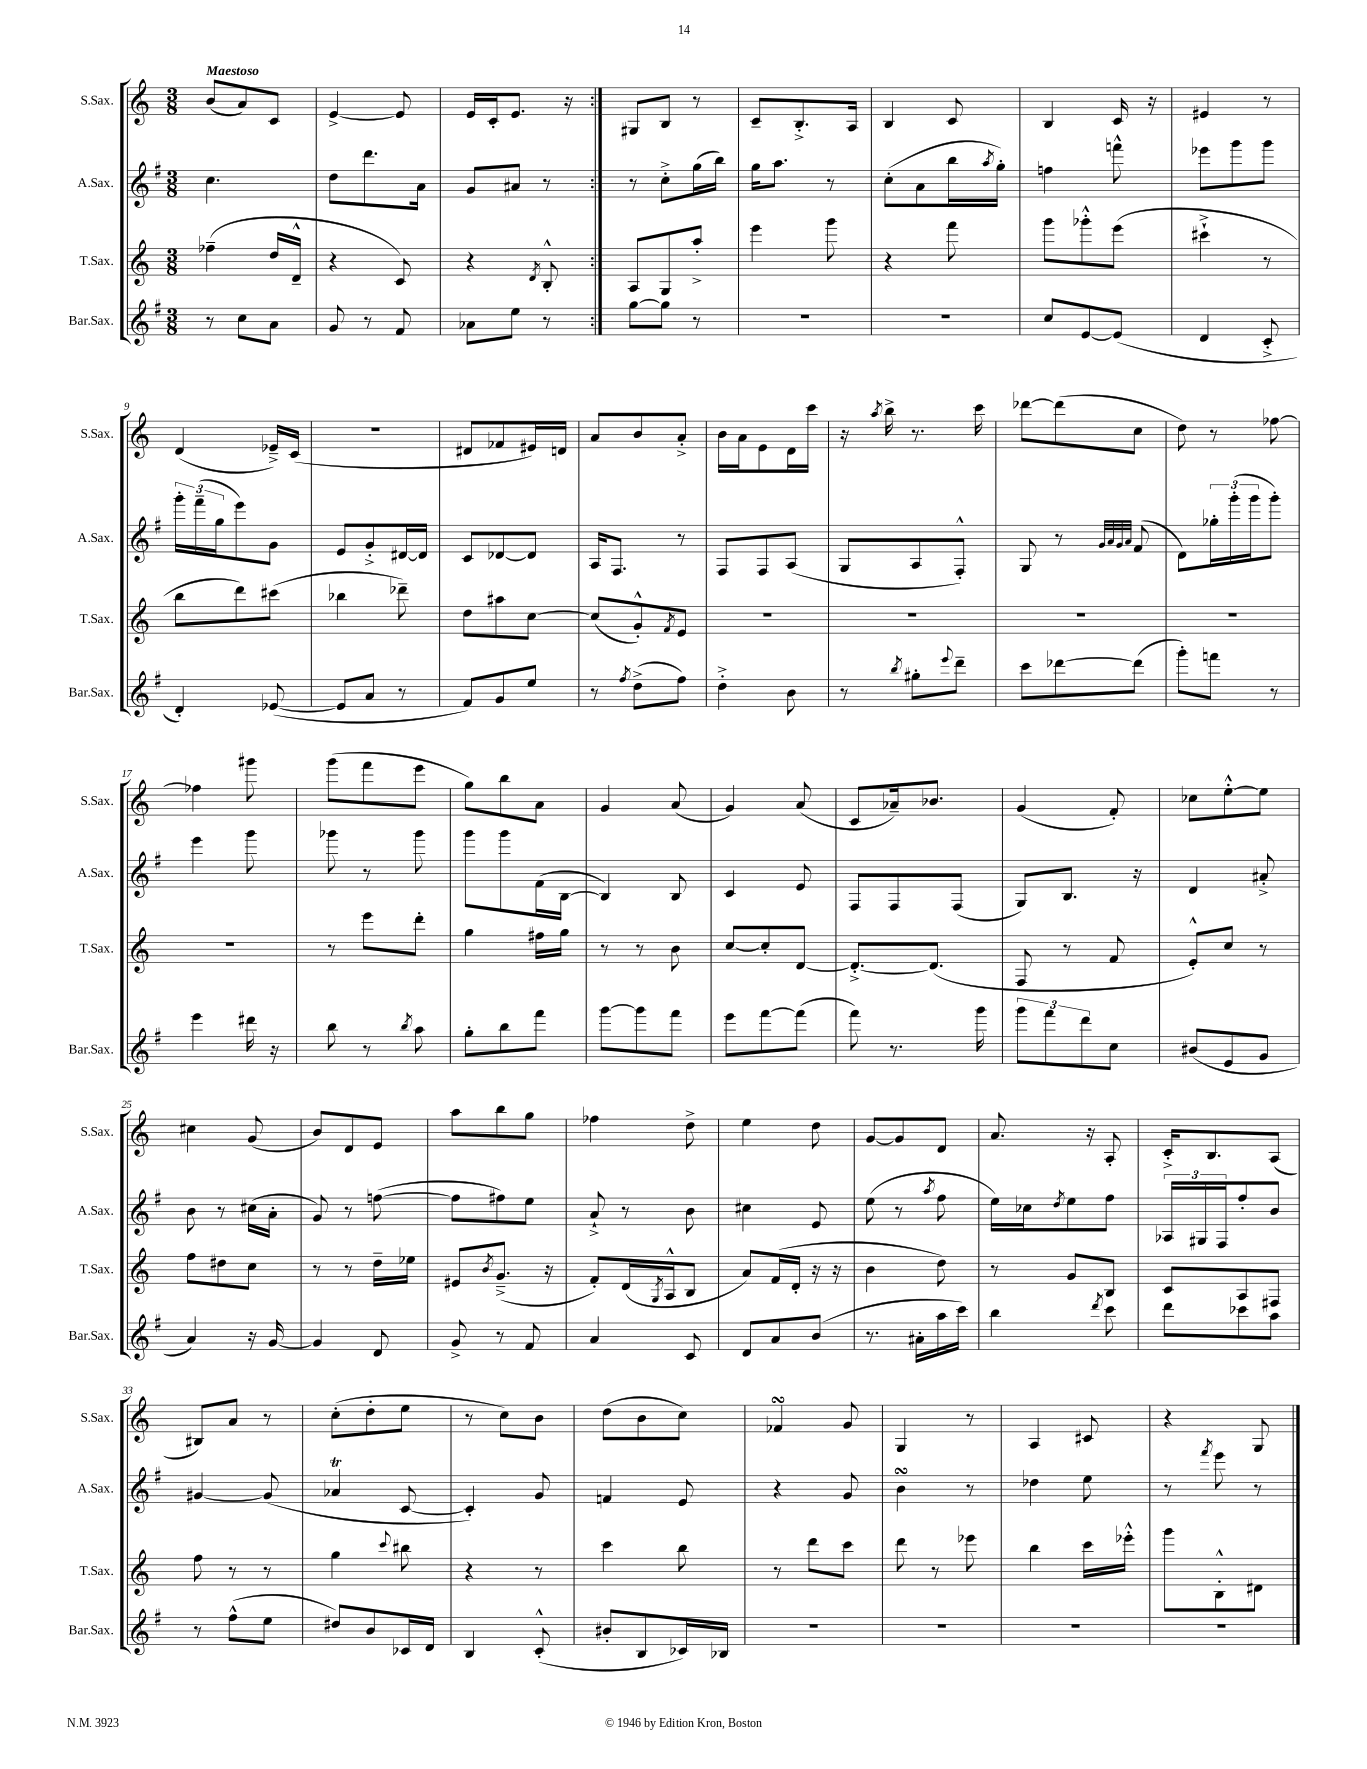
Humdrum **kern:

**kern	**kern	**kern	**kern
*part4	*part3	*part2	*part1
*staff4	*staff3	*staff2	*staff1
*I"Bar.Sax.	*I"T.Sax.	*I"A.Sax.	*I"S.Sax.
*I'Bar.Sax.	*I'T.Sax.	*I'A.Sax.	*I'S.Sax.
*clefG2	*clefG2	*clefG2	*clefG2
*k[f#]	*k[]	*k[f#]	*k[]
*M3/8	*M3/8	*M3/8	*M3/8
=1	=1	=1	=1
!	!	!	!LO:TX:a:B:t=Maestoso
8r	(4ff-X~\	4.cc\	(8b/L
8cc\L	.	.	8a/)
8a\J	16dd/LL	.	8c/J
.	16d~^^/JJ	.	.
=2	=2	=2	=2
8g/	4r	8dd\L	[4e^/
8r	.	8.ddd\	.
8f#/	8c/)	.	8e/]
.	.	16a\Jk	.
=3	=3	=3	=3
8a-X\L	4r	8g/L	16e/LL
.	.	.	16c'/J
8ee\J	.	8a#X/J	8.e/J
.	8qd/	.	.
8r	8B'^^/	8r	.
.	.	.	16r
=4:|!	=4:|!	=4:|!	=4:|!
[8gg\L	8A/L	8r	8G#X/L
8gg\J]	8G/	8cc'^\L	8B/J
8r	8aa'^/J	(16gg\L	8r
.	.	16bb\JJ)	.
=5	=5	=5	=5
4.r	4eee\	16gg\KL	8c~/L
.	.	8.aa\J	.
.	.	.	8.B'^/
.	8ggg\	8r	.
.	.	.	16A/Jk
=6	=6	=6	=6
4.r	4r	(8cc'\L	4B/
.	.	8a\	.
.	8fff\	16bb\L	8c/
.	.	8qaa/	.
.	.	16gg'\JJ)	.
=7	=7	=7	=7
8cc/L	8ggg\L	4ffn\	4B/
[8e/	8ggg-X'^^\	.	.
(8e/J]	(8eee\J	8fffn^^\	16c/
.	.	.	16r
=8	=8	=8	=8
4d/	4ccc#X`^\	8eee-X\L	4e#X/
.	.	8ggg\	.
8c'^/	8r	8ggg\J	8r
!!LO:LB:g=z
=9	=9	=9	=9
4d'/)	8bb\L	24ggg'\LL	(4d/
.	.	(24fff#~\	.
.	.	24gg\J	.
.	8ddd\)	8eee\)	.
([8e-X/	(8ccc#X\J	8g\J	16e-X~^/LL)
.	.	.	(16c/JJ
=10	=10	=10	=10
8e-/L]	4bb-X\	8e/L	4.r
8a/J	.	8g'^/	.
8r	8ddd-X~\)	[16d#X/L	.
.	.	16d#/JJ]	.
=11	=11	=11	=11
8f#/L)	8dd\L	8c/L	8d#X/L
8g/	8aa#X\	[8d-X/	8f-X/
8ee/J	[8cc\J	8d-/J]	16e#X/L)
.	.	.	16dn/JJ
=12	=12	=12	=12
8r	(8cc/L]	16A/KL	8a/L
.	.	8.F#/J	.
8qff#/	.	.	.
(8dd^\L	8g'^^/)	.	8b/
.	8qf/	.	.
8ff#\J)	8e/J	8r	8a'^/J
=13	=13	=13	=13
4dd'^\	4.r	8F#/L	16b\LL
.	.	.	16a\J
.	.	8F#/	8e\
8b\	.	(8A/J	16d\L
.	.	.	16ccc\JJ
=14	=14	=14	=14
8r	4.r	8G/L	16r
.	.	.	8qaa/
.	.	.	16bb^\
8qbb/	.	.	.
8gg#X'\L	.	8A/	8.r
8qqeee/	.	.	.
8ddd~\J	.	8F#'^^/J)	.
.	.	.	16ccc\
=15	=15	=15	=15
8ccc\L	4.r	8G/	[8ddd-X\L
[8ddd-X\	.	8r	(8ddd-\]
.	.	32qqg/LLL	.
.	.	32qqa/	.
.	.	32qqg/	.
.	.	32qqa/JJJ	.
(8ddd-\J]	.	(8f#/	8cc\J
=16	=16	=16	=16
8ggg'\L)	4.r	8d\L)	8dd\)
8fffn\J	.	24gg-X'\L	8r
.	.	(24ggg'\	.
.	.	24ggg\J	.
8r	.	8ggg'\J)	[8ff-X\
!!LO:LB:g=z
=17	=17	=17	=17
4eee\	4.r	4eee\	4ff-X\]
16ddd#X\	.	8ggg\	8ggg#X\
16r	.	.	.
=18	=18	=18	=18
8bb\	8r	8ggg-X\	(8ggg\L
8r	8eee\L	8r	8fff\
8qbb/	.	.	.
8aa\	8ddd'\J	8ggg-\	8eee\J
=19	=19	=19	=19
8gg'\L	4gg\	8ggg\L	8gg\L)
8bb\	.	8ggg\	8bb\
8fff#\J	16ff#X\LL	(16f#\L	8a\J
.	16gg\JJ	[16B\JJ	.
=20	=20	=20	=20
[8ggg\L	8r	4B/])	4g/
8ggg\]	8r	.	.
8fff#\J	8b\	8B/	(8a/
=21	=21	=21	=21
8eee\L	[8cc/L	4c/	4g/)
[8fff#\	8cc'/]	.	.
(8fff#\J]	[8d/J	8e/	(8a/
=22	=22	=22	=22
8fff#\)	8.d'^/L_	8F#/L	8c/L
8.r	.	8F#/	16a-X~/k)
.	(8.d/J]	.	8.b-X/J
.	.	(8F#/J	.
16ggg\	.	.	.
=23	=23	=23	=23
12ggg\L	8F/	8G/L)	(4g/
12fff#\	.	.	.
.	8r	8.B/J	.
12ddd\	.	.	.
8cc\J	8f/	.	8f'/)
.	.	16r	.
=24	=24	=24	=24
(8b#X/L	8e'^^/L)	4d/	8cc-X\L
8e/	8cc/J	.	[8ee'^^\
8g/J	8r	8a#X'^/	8ee\J]
!!LO:LB:g=z
=25	=25	=25	=25
4a/)	8ff\L	8b\	4cc#X\
.	8dd#X\	8r	.
16r	8cc\J	(16cc#X\LL	(8g/
[16g/	.	16a'\JJ	.
=26	=26	=26	=26
4g/]	8r	8g/)	8b/L)
.	8r	8r	8d/
8d/	16dd~\LL	([8ffn\	8e/J
.	16ee-X\JJ	.	.
=27	=27	=27	=27
8g^/	8e#X/L	8ff\L]	8aa\L
.	8qb/	.	.
8r	(8.g~^/J	8ff#X\)	8bb\
8f#/	.	8ee\J	8gg\J
.	16r	.	.
=28	=28	=28	=28
4a/	8f'/L)	8a`^/	4ff-X\
.	(16d/L	8r	.
.	8qG/	.	.
.	16A^^/J	.	.
8c/	8B/J	8b\	8dd^\
=29	=29	=29	=29
8d/L	8a/L)	4cc#X\	4ee\
8a/	(16f/L	.	.
.	16d'/JJ	.	.
(8b/J	16r	8e/	8dd\
.	16r	.	.
=30	=30	=30	=30
8.r	4b\	(8ee\	[8g/L
.	.	8r	8g/]
16a#X'\LL	.	.	.
.	.	8qaa/	.
16aa\	8dd\)	8ff#\	8d/J
16ccc\JJ)	.	.	.
=31	=31	=31	=31
4bb\	8r	16ee\LL)	8.a/
.	.	16cc-X\J	.
.	.	8qdd/	.
.	8g/L	8ee\	.
.	.	.	16r
8qddd/	.	.	.
8ccc\	8B/J	8ff#\J	8A'/
=32	=32	=32	=32
8ddd\L	8c/L	24A-X/LL	16c'^/KL
.	.	24G#X/	.
.	.	.	8.B/
.	.	24F#/J	.
8ccc-X\	8A/	8ff#'/	.
8aa\J	8F#X/J	8b/J	(8A/J
!!LO:LB:g=z
=33	=33	=33	=33
8r	8ff\	[4g#X/	8B#X/L)
(8ff#^^\L	8r	.	8a/J
8ee\J	8r	(8g#/]	8r
=34	=34	=34	=34
8dd#X/L)	4gg\	4a-XT/	(8cc'\L
8b/	.	.	8dd'\
.	8qqccc/	.	.
16c-X/L	8bb#X\	[8c/	8ee\J
16d/JJ	.	.	.
=35	=35	=35	=35
4B/	4r	4c'/])	8r
.	.	.	8cc\L)
(8c'^^/	8r	8g/	8b\J
=36	=36	=36	=36
8b#X'/L	4ccc\	4fn/	(8dd\L
8B/	.	.	8b\
16c-X/L)	8bb\	8e/	8cc\J)
16B-X/JJ	.	.	.
=37	=37	=37	=37
4.r	8r	4r	4f-XsSSs/
.	8ddd\L	.	.
.	8ccc\J	8g/	8g/
=38	=38	=38	=38
4.r	8ddd\	4bsSsS\	4G/
.	8r	.	.
.	8eee-X\	8r	8r
=39	=39	=39	=39
4.r	4bb\	4dd-X\	4A/
.	16ccc\LL	8ee\	8c#X/
.	16eee-X'^^\JJ	.	.
=40	=40	=40	=40
4.r	8ggg\L	8r	4r
.	.	8qfff#/	.
.	8B'^^\	8eee\	.
.	8d#X\J	8r	8G/
==	==	==	==
*-	*-	*-	*-
